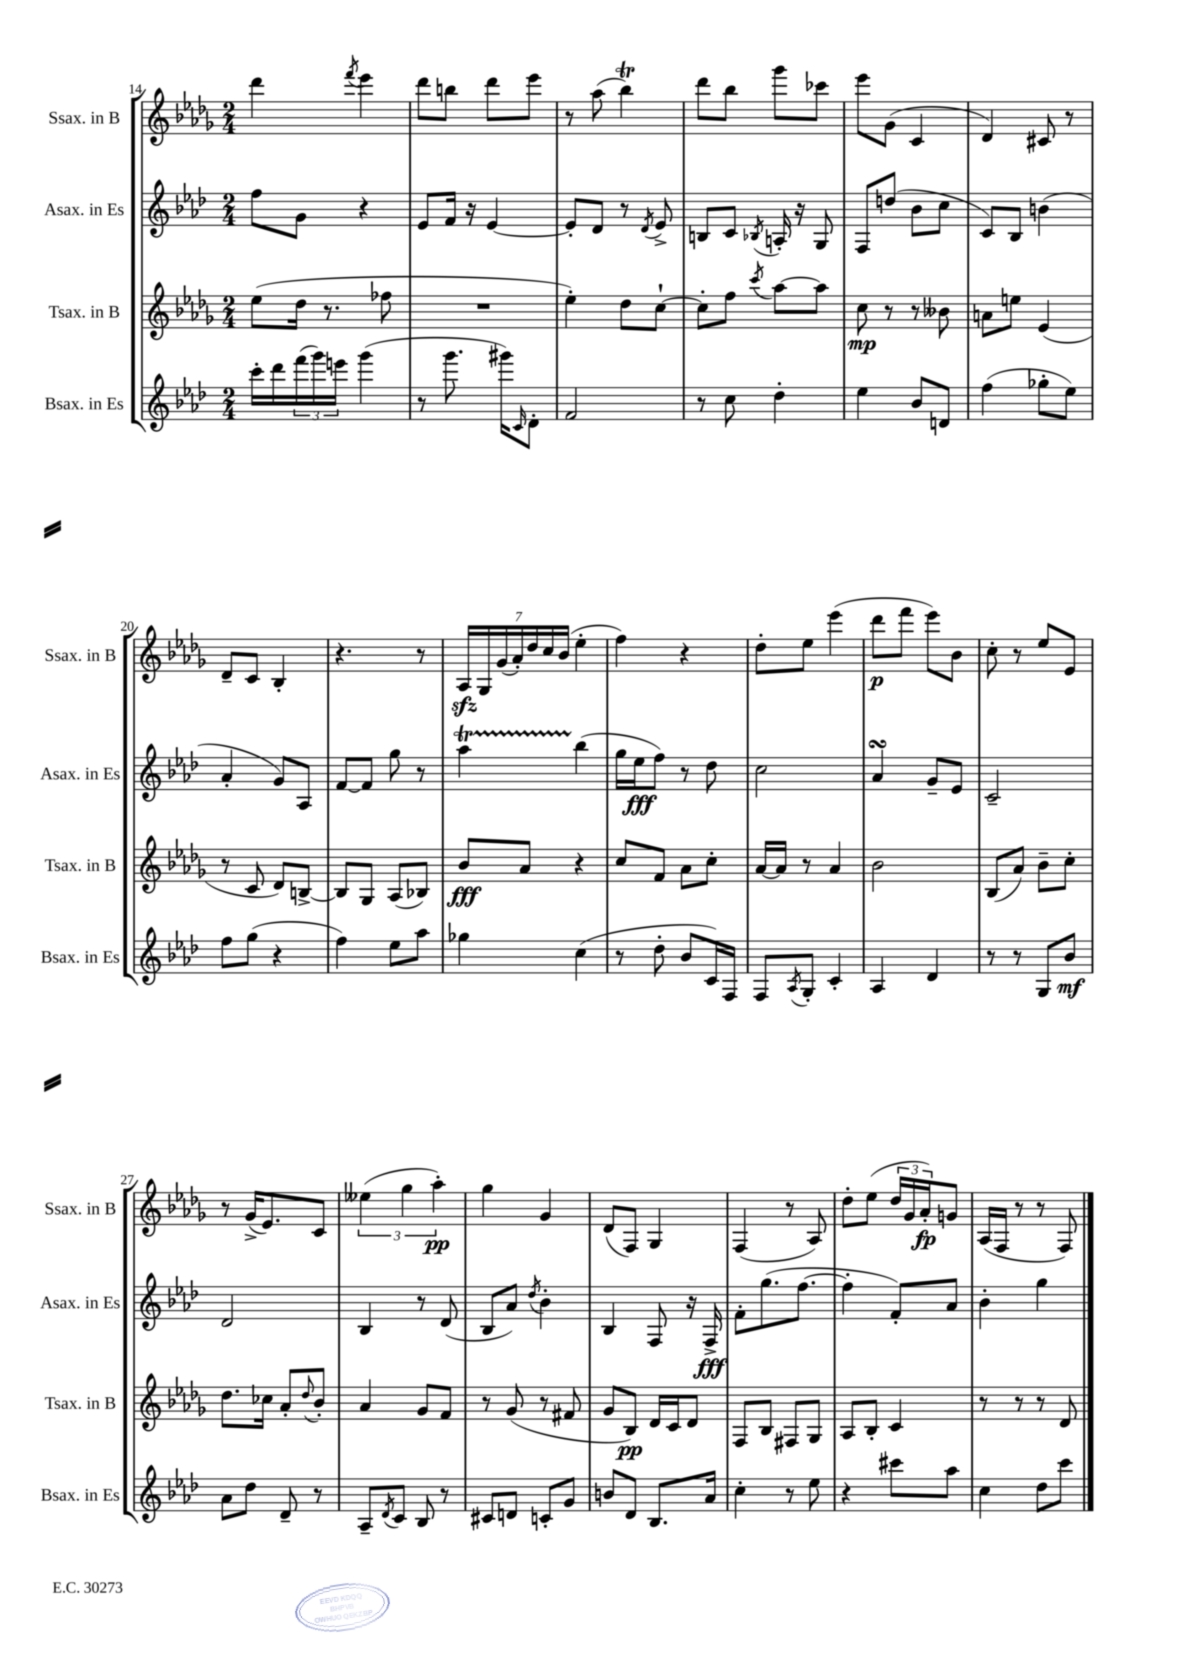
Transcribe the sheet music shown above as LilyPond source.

<<
\new StaffGroup <<
\new Staff = "s0" \with { instrumentName = "Ssax. in B" shortInstrumentName = "Ssax. in B" } {
    \clef treble \key des \major \numericTimeSignature \time 2/4
    des'''4 \acciaccatura { f'''8 } ees'''4 |
    des'''8 b''8 des'''8 ees'''8 |
    r8 aes''8( bes''4\trill) |
    des'''8 bes''8 ges'''8 ces'''8 |
    ees'''8 ges'8( c'4 |
    des'4) cis'8 r8 |
    des'8-- c'8 bes4-. |
    r4. r8 |
    \tuplet 7/4 { aes16\sfz ges16 ges'16( aes'16-.) des''16 c''16 bes'16( } ees''4-. |
    f''4) r4 |
    des''8-. ees''8 ees'''4( |
    des'''8\p f'''8 ees'''8) bes'8 |
    c''8-. r8 ees''8 ees'8 |
    r8 ges'16->( ees'8.) c'8 |
    \tuplet 3/2 { eeses''4( ges''4 aes''4-.\pp) } |
    ges''4 ges'4 |
    des'8( f8) ges4 |
    f4( r8 aes8) |
    des''8-. ees''8( \tuplet 3/2 { des''16 ges'16 aes'16-.\fp) } g'8 |
    aes16( f16 r8 r8 f8) \bar "|." |
}
\new Staff = "s1" \with { instrumentName = "Asax. in Es" shortInstrumentName = "Asax. in Es" } {
    \clef treble \key aes \major \numericTimeSignature \time 2/4
    f''8 g'8 r4 |
    ees'8 f'16 r16 ees'4~ |
    ees'8-. des'8 r8 \acciaccatura { des'8 } ees'8-> |
    b8 c'8 \acciaccatura { bes8 } a16-. r16 g8 |
    f8 d''8( bes'8 c''8 |
    c'8) bes8 b'4( |
    aes'4-. g'8) aes8 |
    f'8~ f'8 g''8 r8 |
    aes''4\startTrillSpan bes''4\stopTrillSpan( |
    g''16 ees''16\fff f''8) r8 des''8 |
    c''2 |
    aes'4\turn g'8-- ees'8 |
    c'2-- |
    des'2 |
    bes4 r8 des'8( |
    bes8 aes'8) \acciaccatura { des''8 } bes'4-. |
    bes4 f8 r16 f16->\fff |
    f'8-. g''8.( f''8.~ |
    f''4-. f'8-.) aes'8 |
    bes'4-. g''4 \bar "|." |
}
\new Staff = "s2" \with { instrumentName = "Tsax. in B" shortInstrumentName = "Tsax. in B" } {
    \clef treble \key des \major \numericTimeSignature \time 2/4
    ees''8( des''16 r8. fes''8 |
    R2 |
    ees''4-.) des''8 c''8~-! |
    c''8-. f''8 \acciaccatura { c'''8 } aes''8~ aes''8 |
    c''8\mp r8 r8 beses'8 |
    a'8 e''8 ees'4( |
    r8 c'8 des'8) b8~-> |
    b8 ges8 aes8( bes8) |
    bes'8\fff aes'8 r4 |
    c''8 f'8 aes'8 c''8-. |
    aes'16~ aes'16 r8 aes'4 |
    bes'2 |
    bes8( aes'8) bes'8-- c''8-. |
    des''8. ces''16 aes'8-. \appoggiatura { des''8 } bes'8-. |
    aes'4 ges'8 f'8 |
    r8 ges'8( r8 fis'8 |
    ges'8 bes8\pp) des'16 c'16 des'8 |
    f8 bes8 fis8 ges8 |
    aes8 bes8-. c'4 |
    r8 r8 r8 des'8 \bar "|." |
}
\new Staff = "s3" \with { instrumentName = "Bsax. in Es" shortInstrumentName = "Bsax. in Es" } {
    \clef treble \key aes \major \numericTimeSignature \time 2/4
    c'''16-. des'''16 \tuplet 3/2 { f'''16( g'''16) e'''16 } g'''4( |
    r8 g'''8. gis'''16) \grace { c'16 } des'8-. |
    f'2 |
    r8 c''8 des''4-. |
    ees''4 bes'8 d'8 |
    f''4( ges''8-. ees''8) |
    f''8 g''8( r4 |
    f''4) ees''8 aes''8 |
    ges''4 c''4( |
    r8 des''8-. bes'8 c'16) f16 |
    f8 \acciaccatura { aes8 } g8-. c'4-. |
    aes4 des'4 |
    r8 r8 g8 bes'8\mf |
    aes'8 des''8 des'8-- r8 |
    aes8-- \acciaccatura { des'8 } c'8 bes8 r8 |
    cis'8 d'8 c'8-. g'8 |
    b'8 des'8 bes8. aes'16 |
    c''4-. r8 ees''8 |
    r4 cis'''8 aes''8 |
    c''4 des''8 c'''8 \bar "|." |
}
>>
>>
\layout { \context { \Score currentBarNumber = #14 } }
